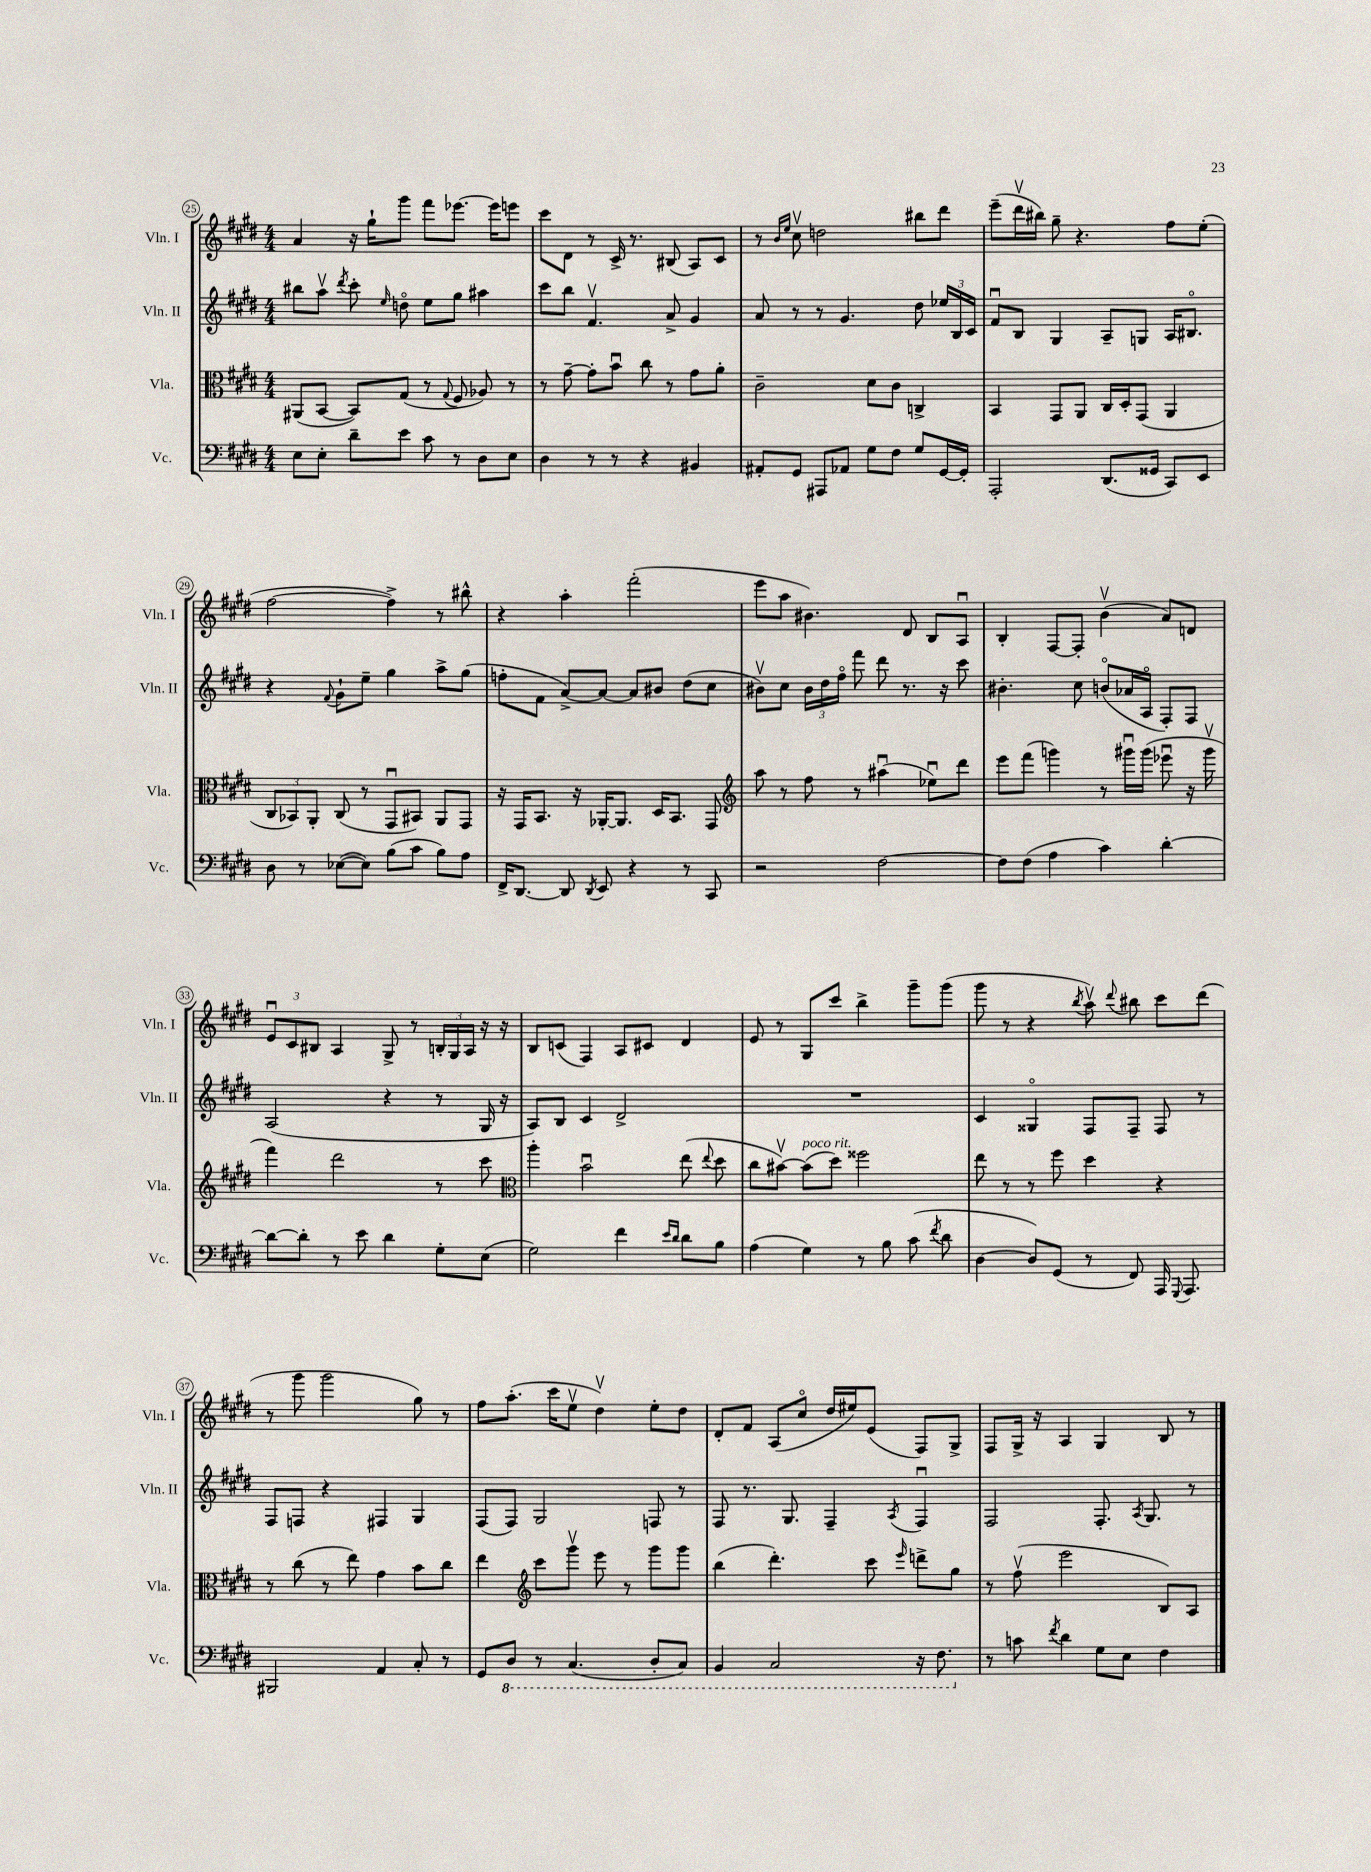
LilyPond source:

<<
\new StaffGroup <<
\new Staff = "s0" \with { instrumentName = "Vln. I" shortInstrumentName = "Vln. I" } {
    \clef treble \key e \major \numericTimeSignature \time 4/4
    \autoBeamOff a'4 r16 gis''16[-! gis'''8] fis'''8[ ees'''8.]~ ees'''16[ e'''8] |
    cis'''8[ dis'8] r8 cis'16-> r8. bis8( a8[) cis'8] |
    r8 \grace { b'16[ e''16] } cis''8\upbow d''2 bis''8[ dis'''8] |
    e'''8[--( dis'''16\upbow bis''16]) gis''8-- r4. fis''8[ e''8]-.( |
    fis''2~ fis''4->) r8 bis''8-^ |
    r4 a''4-. fis'''2-.( |
    e'''8[ a''8] bis'4.) dis'8 b8[ a8]\downbow |
    b4-. fis8[~ fis8]-. b'4\upbow( a'8[) d'8] |
    \tuplet 3/2 { e'8[\downbow cis'8 bis8] } a4 gis8-> r8 \tuplet 3/2 { b16[-. gis16 a16] } r16 r16 |
    b8[ c'8]( fis4) a8[ cis'8] dis'4 |
    e'8 r8 gis8[ cis'''8] b''4-> gis'''8[-- gis'''8]( |
    gis'''8 r8 r4 \acciaccatura { b''8 } a''8\upbow) \appoggiatura { dis'''8 } bis''8 cis'''8[ dis'''8]( |
    r8 gis'''8 gis'''2 gis''8) r8 |
    fis''8[ a''8.]-.( cis'''16[ e''8]\upbow dis''4\upbow) e''8[-. dis''8] |
    dis'8[-. fis'8] a8[( cis''8]\flageolet dis''16[ eis''16) e'8]( fis8[) gis8]-> |
    fis8[ gis16]-> r16 a4 gis4 b8 r8 \bar "|." |
}
\new Staff = "s1" \with { instrumentName = "Vln. II" shortInstrumentName = "Vln. II" } {
    \clef treble \key e \major \numericTimeSignature \time 4/4
    \autoBeamOff bis''8[ a''8]\upbow \acciaccatura { dis'''8 } cis'''8-. \grace { e''16 } d''8\flageolet e''8[ gis''8] ais''4 |
    cis'''8[ b''8] fis'4.\upbow a'8-> gis'4 |
    a'8 r8 r8 gis'4. dis''8 \tuplet 3/2 { ees''16[ b16 cis'16] } |
    fis'8[\downbow b8] gis4 a8[-- g8] a16[ bis8.]\flageolet |
    r4 \appoggiatura { fis'8 } gis'8[-! e''8]-- gis''4 a''8[-> gis''8]( |
    f''8[-. fis'8] a'8[~->) a'8]~ a'8[ bis'8] dis''8[( cis''8] |
    bis'8[\upbow) cis''8] \tuplet 3/2 { bis'16[ dis''16 fis''16]\flageolet } fis'''8 dis'''8 r8. r16 cis'''8 |
    bis'4.-. cis''8 b'8[\flageolet( aes'16 a16]\flageolet fis8[-.) fis8] |
    a2( r4 r8 gis16 r16 |
    a8[) b8] cis'4 dis'2-> |
    R1 |
    cis'4 gisis4\flageolet fis8[ fis8]-- fis8 r8 |
    fis8[ f8] r4 fis4 gis4 |
    fis8[( fis8]) gis2 f8 r8 |
    fis8 r8. gis8. fis4-- \acciaccatura { a8 } fis4\downbow |
    fis2 fis8.-. \acciaccatura { a8 } gis8. r8 \bar "|." |
}
\new Staff = "s2" \with { instrumentName = "Vla." shortInstrumentName = "Vla." } {
    \clef alto \key e \major \numericTimeSignature \time 4/4
    \autoBeamOff ais,8[( b,8]~ b,8[) gis8]( r8 \appoggiatura { gis8 } fis8 aes8) r8 |
    r8 gis'8~-- gis'8[-. b'8]\downbow cis''8 r8 gis'8[ a'8]-. |
    cis'2-- dis'8[ cis'8] c4-> |
    b,4 gis,8[ a,8] cis16[ dis16-. gis,8]( a,4 |
    \tuplet 3/2 { cis8[ bes,8) a,8]-. } cis8( r8 gis,8[\downbow bis,8]) a,8[ gis,8] |
    r16 gis,16[ b,8.] r16 aes,16[~-. aes,8.] dis16[ b,8.] gis,8 |
    \clef treble a''8 r8 fis''8 r8 ais''4\downbow( ees''8[\downbow) dis'''8] |
    e'''8[ fis'''8]( g'''4) r8 gis'''16[\downbow gis'''16]( ees'''8\downbow r16 gis'''16\upbow |
    fis'''4) dis'''2 r8 cis'''8 |
    \clef alto a''4-. b'2\downbow e''8( \appoggiatura { e''8 } dis''8 |
    cis''8[ bis'8]~\upbow) bis'8[^\markup { \italic "poco rit." }( dis''8]) fisis''2 |
    e''8 r8 r8 fis''8 dis''4 r4 |
    r8 cis''8( r8 e''8) gis'4 b'8[ cis''8] |
    e''4 \clef treble cis'''8[ gis'''8]\upbow e'''8 r8 gis'''8[ gis'''8] |
    b''4( dis'''4.-.) cis'''8 \grace { e'''16 } d'''8[-> gis''8] |
    r8 fis''8\upbow( e'''2 b8[) a8] \bar "|." |
}
\new Staff = "s3" \with { instrumentName = "Vc." shortInstrumentName = "Vc." } {
    \clef bass \key e \major \numericTimeSignature \time 4/4
    \autoBeamOff e8[ e8]-. dis'8[-- e'8] cis'8 r8 dis8[ e8] |
    dis4 r8 r8 r4 bis,4 |
    ais,8[-. gis,8] ais,,8[ aes,8] gis8[ fis8] gis8[ gis,16~ gis,16]-. |
    a,,2-. dis,8.[( gisis,16] cis,8[) e,8] |
    dis8 r8 ees8[~( ees8]) b8[( cis'8] b8[) a8] |
    fis,16[-> dis,8.]~ dis,8 \acciaccatura { dis,8 } e,8 r4 r8 cis,8 |
    r2 fis2~ |
    fis8[ fis8]( a4 cis'4) dis'4~-. |
    dis'8[~ dis'8]-. r8 e'8 dis'4 gis8[-. e8]( |
    gis2) fis'4 \grace { e'16[ dis'16] } dis'8[ b8] |
    a4( gis4) r8 b8 cis'8( \acciaccatura { fis'8 } dis'8 |
    dis4~ dis8[) gis,8]( r8 fis,8) a,,16 \appoggiatura { gis,,8 } a,,8. |
    bis,,2 a,4 cis8-. r8 |
    gis,8[ \ottava #-1 dis,8] r8 cis,4.( dis,8[-. cis,8]) |
    b,,4 cis,2 r16 fis,8. \ottava #0 |
    r8 c'8 \acciaccatura { fis'8 } dis'4 gis8[ e8] fis4 \bar "|." |
}
>>
>>
\layout { \context { \Score currentBarNumber = #25 \override BarNumber.stencil = #(make-stencil-circler 0.1 0.3 ly:text-interface::print) } }
